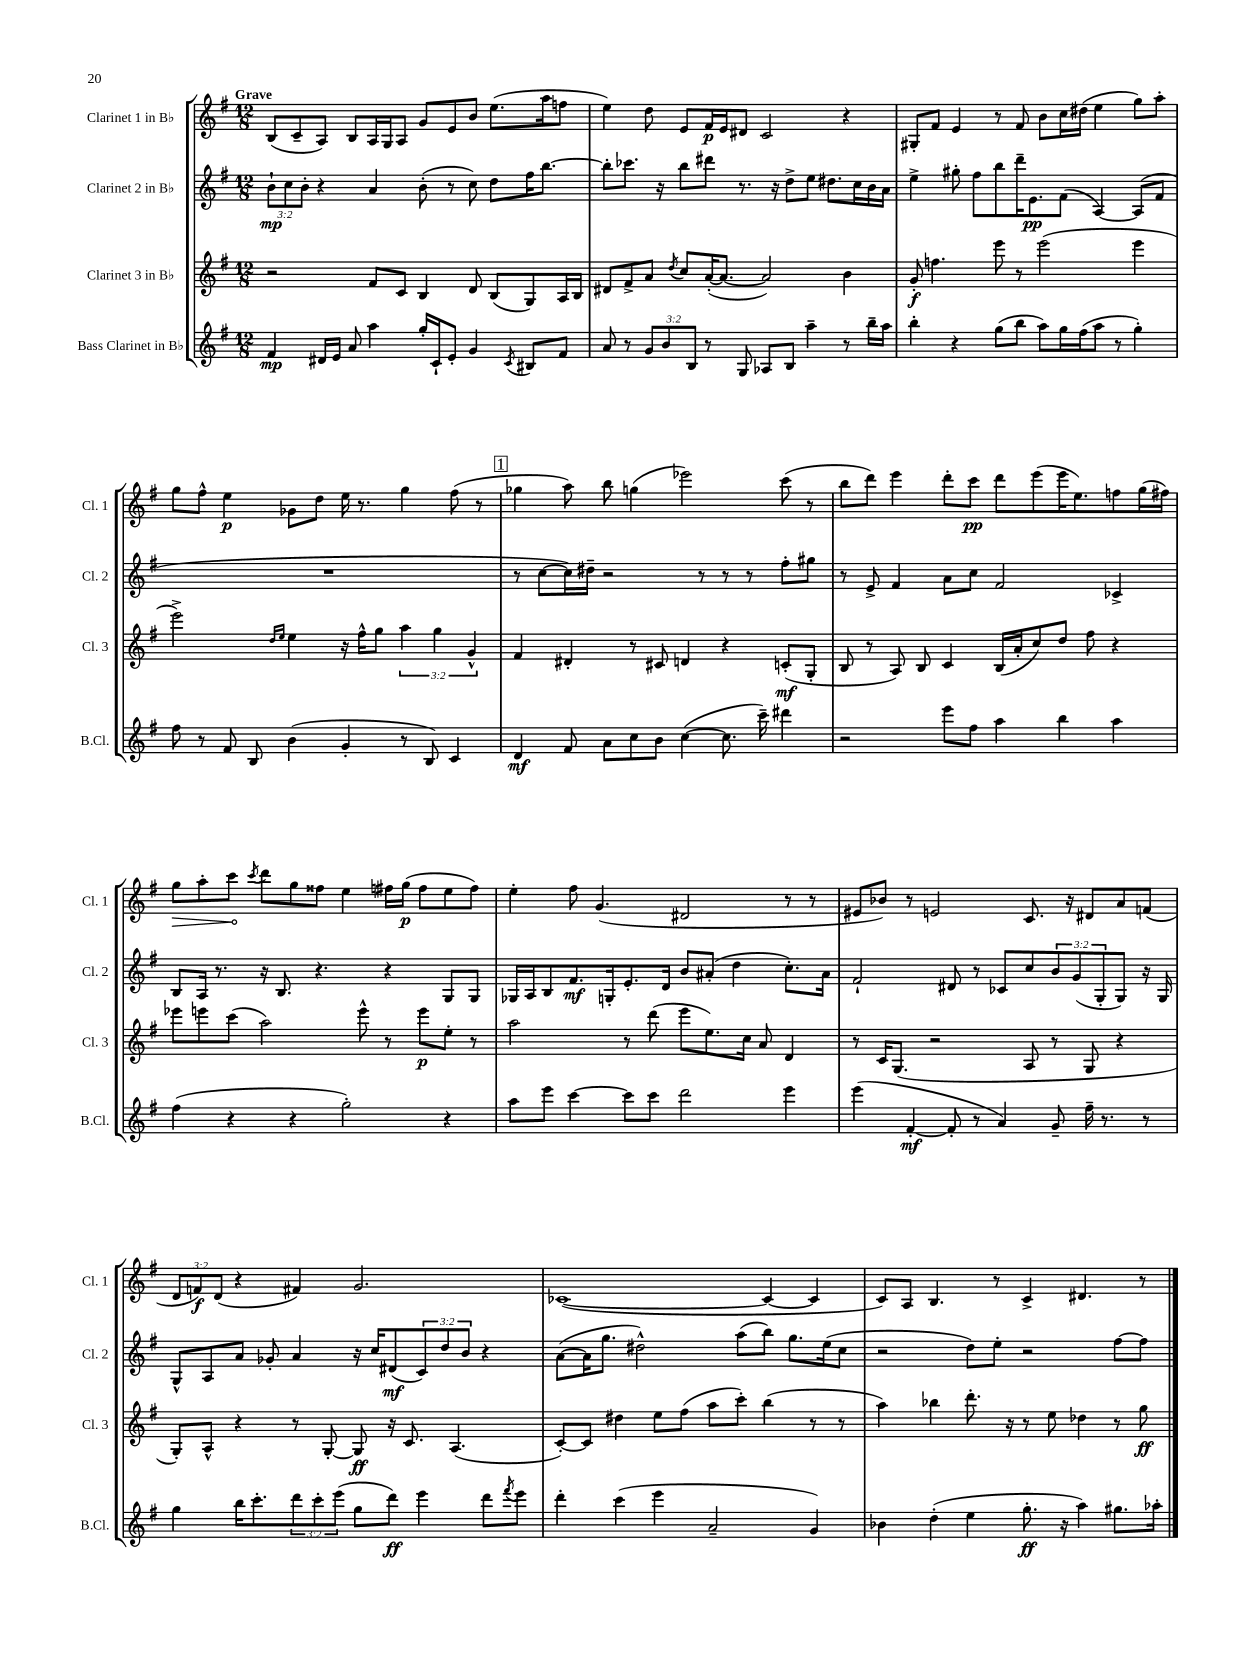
<<
\new StaffGroup <<
\new Staff = "s0" \with { instrumentName = "Clarinet 1 in Bb" shortInstrumentName = "Cl. 1" } {
    \clef treble \key g \major \numericTimeSignature \time 12/8 \override Staff.TupletNumber.text = #tuplet-number::calc-fraction-text \tempo "Grave"
    b8( c'8-- a8) b8 a16 g16 a8 g'8 e'8 b'8 e''8.( a''16 f''8 |
    e''4) d''8 e'8 fis'16\p e'16 dis'8 c'2 r4 |
    gis8-. fis'8 e'4 r8 fis'8 b'8 c''16 dis''16( e''4 g''8) a''8-. |
    g''8 fis''8-^ e''4\p ges'8 d''8 e''16 r8. g''4 fis''8( r8 |
    \mark \markup { \box "1" } ges''4 a''8) b''8 g''4( ees'''2) c'''8( r8 |
    b''8 d'''8) e'''4 d'''8-. c'''8\pp d'''8 e'''8( e'''16 e''8.) f''8 g''16( fis''16) |
    \once \override Hairpin.circled-tip = ##t g''8\> a''8-. c'''8\! \acciaccatura { c'''8 } d'''8 g''8 fisis''8 e''4 fis''16 g''16\p( fis''8 e''8 fis''8) |
    e''4-. fis''8 g'4.( dis'2 r8 r8 |
    eis'8 bes'8) r8 e'2 c'8. r16 dis'8 a'8 f'8( |
    \tuplet 3/2 { d'8 f'8\f) d'8( } r4 fis'4) g'2. |
    ces'1~( ces'4~ ces'4 |
    c'8) a8 b4. r8 c'4-> dis'4. r8 \bar "|." |
}
\new Staff = "s1" \with { instrumentName = "Clarinet 2 in Bb" shortInstrumentName = "Cl. 2" } {
    \clef treble \key g \major \numericTimeSignature \time 12/8 \override Staff.TupletNumber.text = #tuplet-number::calc-fraction-text
    \tuplet 3/2 { b'8-!\mp c''8 b'8-. } r4 a'4 b'8-.( r8 c''8) d''8 fis''16 b''8.~ |
    b''8-. ces'''8. r16 b''8 dis'''8 r8. r16 d''8-> e''8 dis''8. c''16 b'16 a'16 |
    e''4-> gis''8-. fis''8 b''8 d'''16-- e'8.\pp fis'8( a4~) a8( fis'8 |
    R1. |
    \mark \markup { \box "1" } r8 c''8~ c''16) dis''16-- r2 r8 r8 r8 fis''8-. gis''8 |
    r8 e'8-> fis'4 a'8 c''8 fis'2 ces'4-> |
    b8 a16 r8. r16 b8. r4. r4 g8 g8 |
    ges16 a16 b8 fis'8.\mf g16-. e'8.-. d'16 b'8 ais'8-.( d''4 c''8.-.) ais'16 |
    fis'2-! dis'8 r8 ces'8 c''8 \tuplet 3/2 { b'8 g'8( g8-. } g8) r16 g16 |
    g8-^ a8 a'8 ges'8-. a'4 r16 c''16 dis'8\mf( \tuplet 3/2 { c'8) d''8 b'8 } r4 |
    a'8~( a'16 g''8. dis''2-^) a''8( b''8) g''8. e''16( c''8 |
    r2 d''8) e''8-. r2 fis''8~ fis''8 \bar "|." |
}
\new Staff = "s2" \with { instrumentName = "Clarinet 3 in Bb" shortInstrumentName = "Cl. 3" } {
    \clef treble \key g \major \numericTimeSignature \time 12/8 \override Staff.TupletNumber.text = #tuplet-number::calc-fraction-text
    r2 fis'8 c'8 b4 d'8 b8( g8) a16 b16 |
    dis'8 fis'8-> a'8 \acciaccatura { d''8 } c''8 a'16~-.( a'8.~ a'2) b'4 |
    g'8-.\f f''4. e'''8 r8 e'''2( e'''4 |
    e'''2->) \grace { d''16 e''16 } e''4 r16 fis''16-^ g''8 \tuplet 3/2 { a''4 g''4 g'4-^ } |
    \mark \markup { \box "1" } fis'4 dis'4-. r8 cis'8 d'4 r4 c'8-.\mf( g8-. |
    b8 r8 a8) b8 c'4 b16( a'16-. c''8) d''8 fis''8 r4 |
    ees'''8 e'''8 c'''8( a''2) e'''8-^ r8 e'''8\p e''8-. r8 |
    a''2 r8 d'''8( e'''8 e''8.) c''16 a'8 d'4 |
    r8 c'16 g8.( r2 a8 r8 g8 r4 |
    g8-.) a8-^ r4 r8 g8~-. g8\ff r16 c'8. a4.( |
    c'8~-.) c'8 dis''4 e''8 fis''8( a''8 c'''8-.) b''4( r8 r8 |
    a''4) bes''4 d'''8.-. r16 r8 e''8 des''4 r8 g''8\ff \bar "|." |
}
\new Staff = "s3" \with { instrumentName = "Bass Clarinet in Bb" shortInstrumentName = "B.Cl." } {
    \clef treble \key g \major \numericTimeSignature \time 12/8 \override Staff.TupletNumber.text = #tuplet-number::calc-fraction-text
    fis'4\mp dis'16 e'16 a'8 a''4 g''16-. c'16-! e'8-. g'4 \acciaccatura { c'8 } bis8 fis'8 |
    a'8 r8 \tuplet 3/2 { g'8 b'8 b8 } r8 g8 aes8 b8 a''4-- r8 b''16-- a''16 |
    b''4-. r4 g''8( b''8 a''8) g''16 fis''16( a''8 r8 g''4-.) |
    fis''8 r8 fis'8 b8 b'4( g'4-. r8 b8) c'4 |
    \mark \markup { \box "1" } d'4\mf fis'8 a'8 c''8 b'8 c''4~( c''8. c'''16--) dis'''4 |
    r2 e'''8 fis''8 a''4 b''4 a''4 |
    fis''4( r4 r4 g''2-.) r4 |
    a''8 e'''8 c'''4~ c'''8 c'''8 d'''2 e'''4 |
    e'''4( fis'4~-.\mf fis'8-. r8 a'4) g'8-- fis''16-- r8. r8 |
    g''4 b''16 c'''8.-. \tuplet 3/2 { d'''8 c'''8-. e'''8( } g''8 d'''8\ff) e'''4 d'''8 \acciaccatura { fis'''8 } e'''8 |
    d'''4-. c'''4( e'''4 a'2-- g'4) |
    bes'4 d''4-.( e''4 g''8.-.\ff r16 a''4) gis''8. aes''16-. \bar "|." |
}
>>
>>
\layout { \context { \Score \remove "Bar_number_engraver" } }
